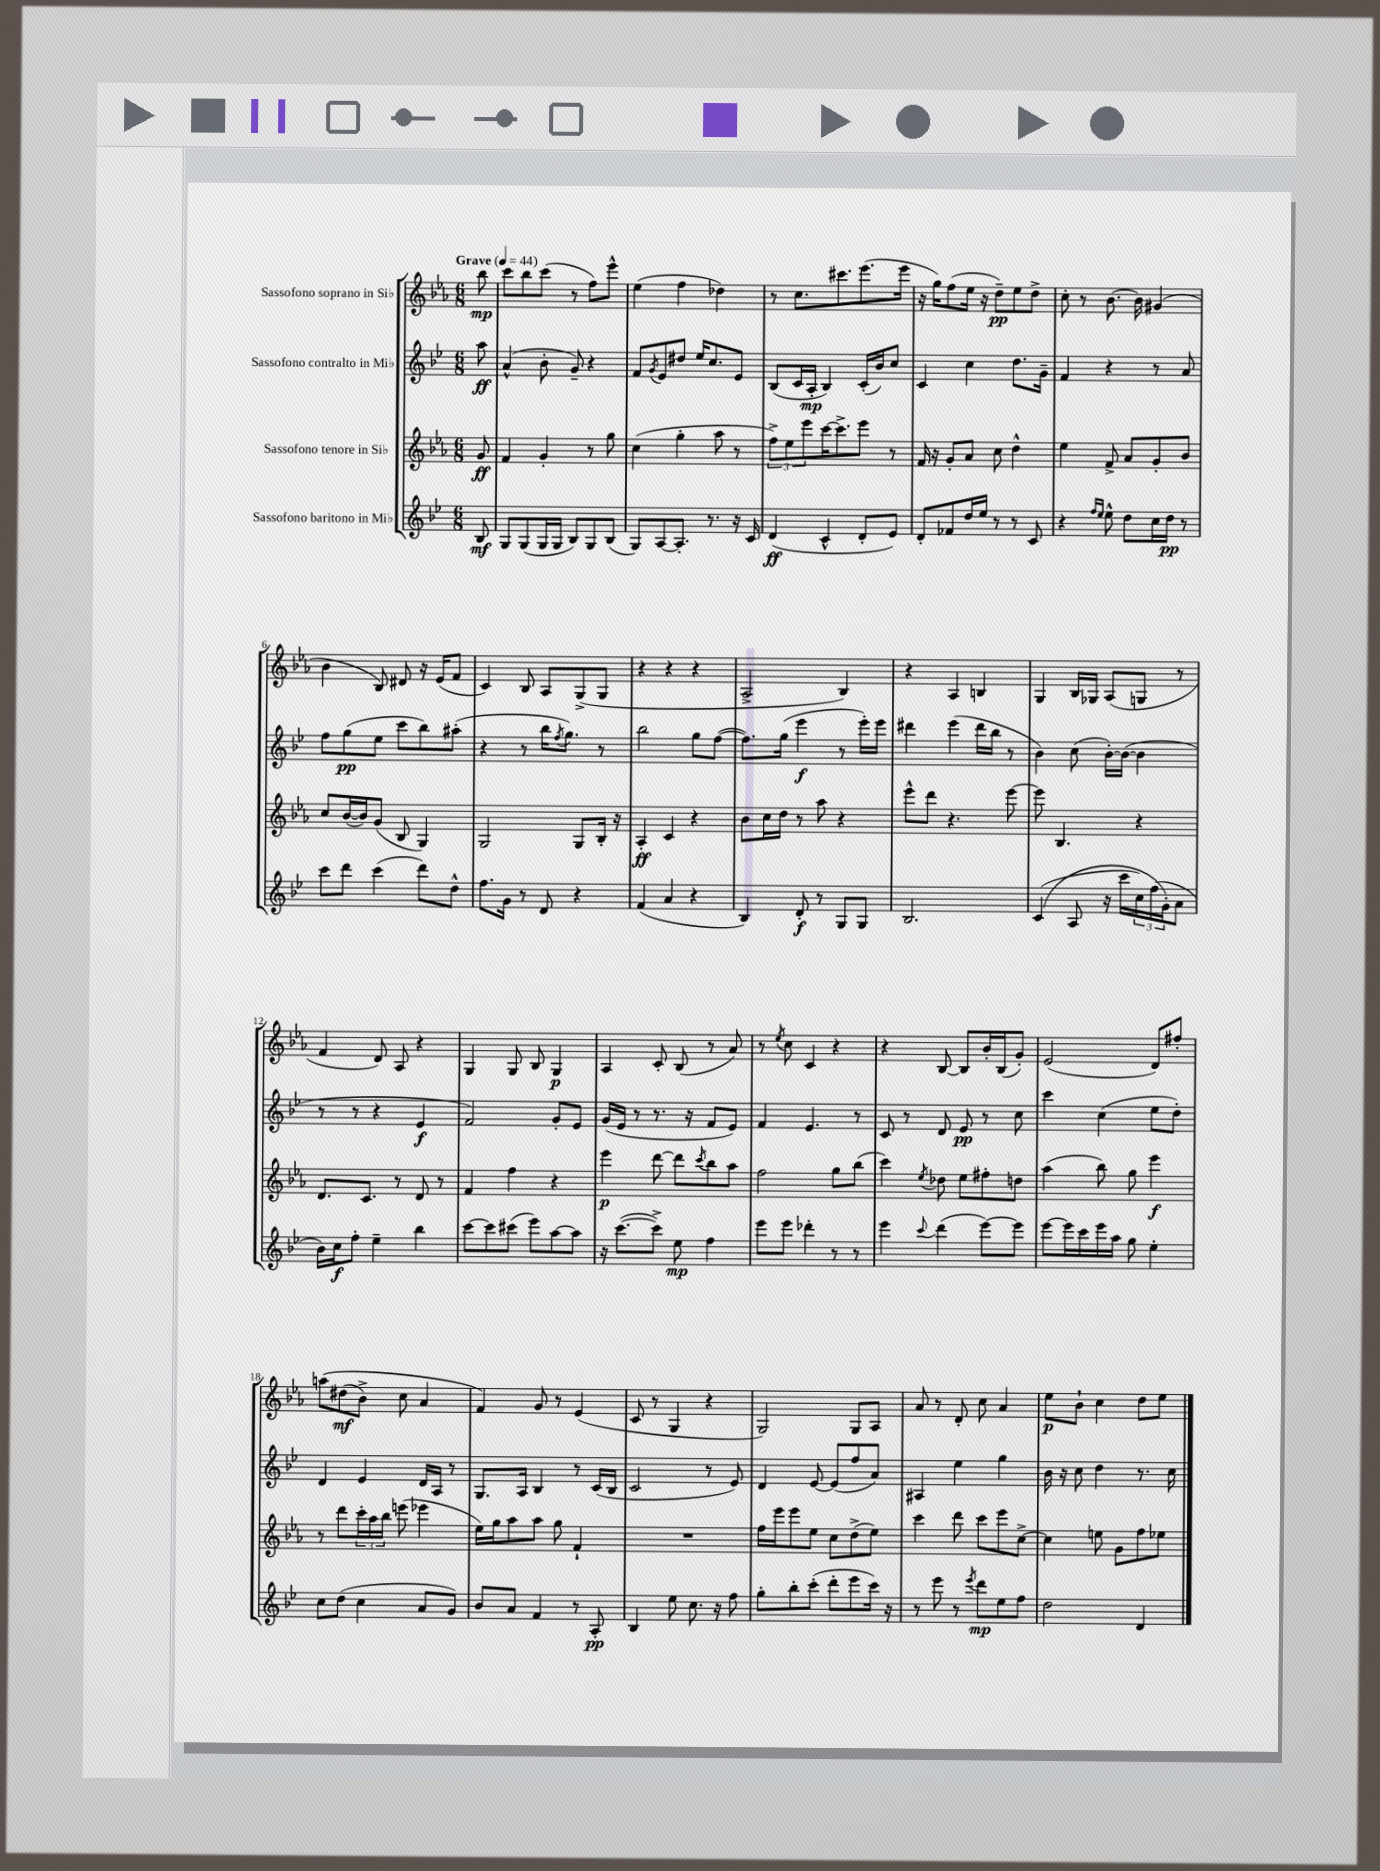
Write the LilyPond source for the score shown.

<<
\new StaffGroup <<
\new Staff = "s0" \with { instrumentName = "Sassofono soprano in Sib" } {
    \clef treble \key ees \major \numericTimeSignature \time 6/8 \partial 8 \tempo "Grave" 4 = 44
    bes''8\mp |
    c'''8 bes''8 c'''8( r8 f''8) ees'''8-^ |
    ees''4( f''4 des''4) |
    r8 c''8. cis'''8. ees'''8.( ees'''16 |
    r16 g''16) f''8( ees''16 r16 d''8--\pp) ees''8 d''8-> |
    c''8-. r8 bes'8.~ bes'16 gis'4( |
    bes'4 bes8) dis'8 r16 ees'16( f'8 |
    c'4) bes8 aes8 g8->( g8 |
    r4 r4 r4 |
    aes2-> bes4) |
    r4 aes4 b4 |
    g4 bes16 ges16 aes8( g8 r8 |
    f'4 d'8) aes8 r4 |
    g4 g8 bes8 g4\p |
    aes4 c'8-. bes8( r8 aes'8) |
    r8 \acciaccatura { ees''8 } c''8 c'4 r4 |
    r4 bes8~ bes8 bes'16-. bes16( g'8-.) |
    ees'2( d'8) fis''8-. |
    a''8\( dis''8\mf( bes'8->) c''8 aes'4 |
    f'4\) g'8 r8 ees'4( |
    c'8 r8 g4 r4 |
    g2) g8 aes8 |
    aes'8 r8 d'8-. c''8 aes'4 |
    ees''8\p bes'8-! c''4 d''8 ees''8 \bar "|." |
}
\new Staff = "s1" \with { instrumentName = "Sassofono contralto in Mib" } {
    \clef treble \key bes \major \numericTimeSignature \time 6/8 \partial 8
    a''8\ff |
    a'4-^( bes'8-. g'8--) r4 |
    f'8 \acciaccatura { g'8 } ees'8 dis''8 ees''16 c''8. ees'8 |
    bes8( c'16 a16-.\mp bes4) c'16-.( bes'16) c''8 |
    c'4 c''4 d''8. g'16-- |
    f'4 r4 r8 a'8 |
    f''8 g''8\pp( ees''8 c'''8 bes''8) ais''8-.( |
    r4 r8 bes''16 \acciaccatura { f''8 } g''8.) r8 |
    bes''2 g''8 f''8~( |
    f''8.) g''16( ees'''4\f r8 ees'''16-.) ees'''16 |
    dis'''4 ees'''4( dis'''16 bes''16 r8 |
    bes'4) c''8( bes'16~-.) bes'16~( bes'4 |
    r8 r8 r4 ees'4\f |
    f'2) g'8-. ees'8 |
    g'16( ees'16 r8 r8. r16 f'8 ees'8) |
    f'4 ees'4. r8 |
    c'8 r8 d'8 ees'8\pp r8 c''8 |
    c'''4 c''4( ees''8 d''8-.) |
    d'4 ees'4 d'16 a16 r8 |
    g8. a16 bes4 r8 c'16( bes16 |
    c'2 r8 ees'8) |
    d'4 ees'8~ ees'8( f''8 a'8) |
    ais4 ees''4 g''4 |
    bes'16 r16 c''8 d''4 r8. c''16 \bar "|." |
}
\new Staff = "s2" \with { instrumentName = "Sassofono tenore in Sib" } {
    \clef treble \key ees \major \numericTimeSignature \time 6/8 \partial 8
    g'8\ff |
    f'4 g'4-. r8 g''8 |
    c''4( g''4-. aes''8 r8 |
    \tuplet 3/2 { f''8->) ees''8 ees'''8 } c'''16~ c'''8.-> ees'''8 r8 |
    f'16 r16 g'8-. aes'8 c''8 d''4-^ |
    ees''4 f'8-> aes'8 g'8-. bes'8 |
    c''8 bes'16~( bes'16) g'8( bes8 g4) |
    g2 g8 bes16-. r16 |
    aes4-.\ff c'4 r4 |
    bes'8 c''16 d''16 r8 aes''8 r4 |
    ees'''8-^ d'''8 r4. ees'''8~ |
    ees'''8 bes4. r4 |
    d'8. c'8. r8 d'8 r8 |
    f'4 f''4 r4 |
    ees'''4\p d'''8~ d'''8 \acciaccatura { c'''8 } bes''8 aes''8 |
    f''2 g''8 bes''8( |
    c'''4) \acciaccatura { ees''8 } des''8 ees''8 fis''8-. d''8 |
    aes''4( bes''8) g''8 ees'''4\f |
    r8 d'''8 \tuplet 3/2 { c'''16-. aes''16 bes''16 } e'''8( ees'''4 |
    ees''16) g''16 aes''8 aes''8 g''8 f'4-! |
    R2. |
    f''16 ees'''16 ees'''8 ees''8 c''8 d''8->( ees''8) |
    c'''4 d'''8 c'''8 ees'''8 c''8~-> |
    c''4 e''8 g'8 f''8 ees''8 \bar "|." |
}
\new Staff = "s3" \with { instrumentName = "Sassofono baritono in Mib" } {
    \clef treble \key bes \major \numericTimeSignature \time 6/8 \partial 8
    bes8\mf |
    g8 g8( g16 g16 bes8) g8 bes8( |
    g8) a8~ a8.-. r8. r16 c'16 |
    d'4\ff( c'4-^ d'8-. ees'8) |
    d'8-. fes'8 d''16 ees''16 r8 r8 c'8 |
    r4 \grace { f''16 ees''16 } ees''8-^ d''8 c''16 d''16\pp r8 |
    c'''8 d'''8 c'''4( d'''8) d''8-^ |
    f''8. g'16 r8 d'8 r4 |
    f'4( a'4 r4 |
    bes4) d'8-.\f r8 g8 g8 |
    bes2. |
    c'4(\( a8 r16 c'''16 \tuplet 3/2 { c''16) f''16( g'16-.\) } a'8 |
    bes'16) c''16\f f''8-. ees''4-- bes''4 |
    c'''8~ c'''8 cis'''8( ees'''8) a''8~ a''8 |
    r16 c'''8.~( c'''8->) ees''8\mp f''4 |
    ees'''8 ees'''8 des'''4-. r8 r8 |
    ees'''4 \appoggiatura { c'''8 } d'''4( ees'''8~) ees'''8 |
    ees'''8~ ees'''16 c'''16 ees'''16 a''16 g''8 ees''4-. |
    c''8 d''8( c''4 a'8 g'8) |
    bes'8 a'8 f'4 r8 a8-.\pp |
    bes4 ees''8 c''8. r16 f''8 |
    g''8-. bes''8-. c'''8-.( d'''8-. ees'''8 c'''16) r16 |
    r8 ees'''8 r8 \acciaccatura { ees'''8 } d'''8\mp ees''8 f''8 |
    d''2 d'4 \bar "|." |
}
>>
>>
